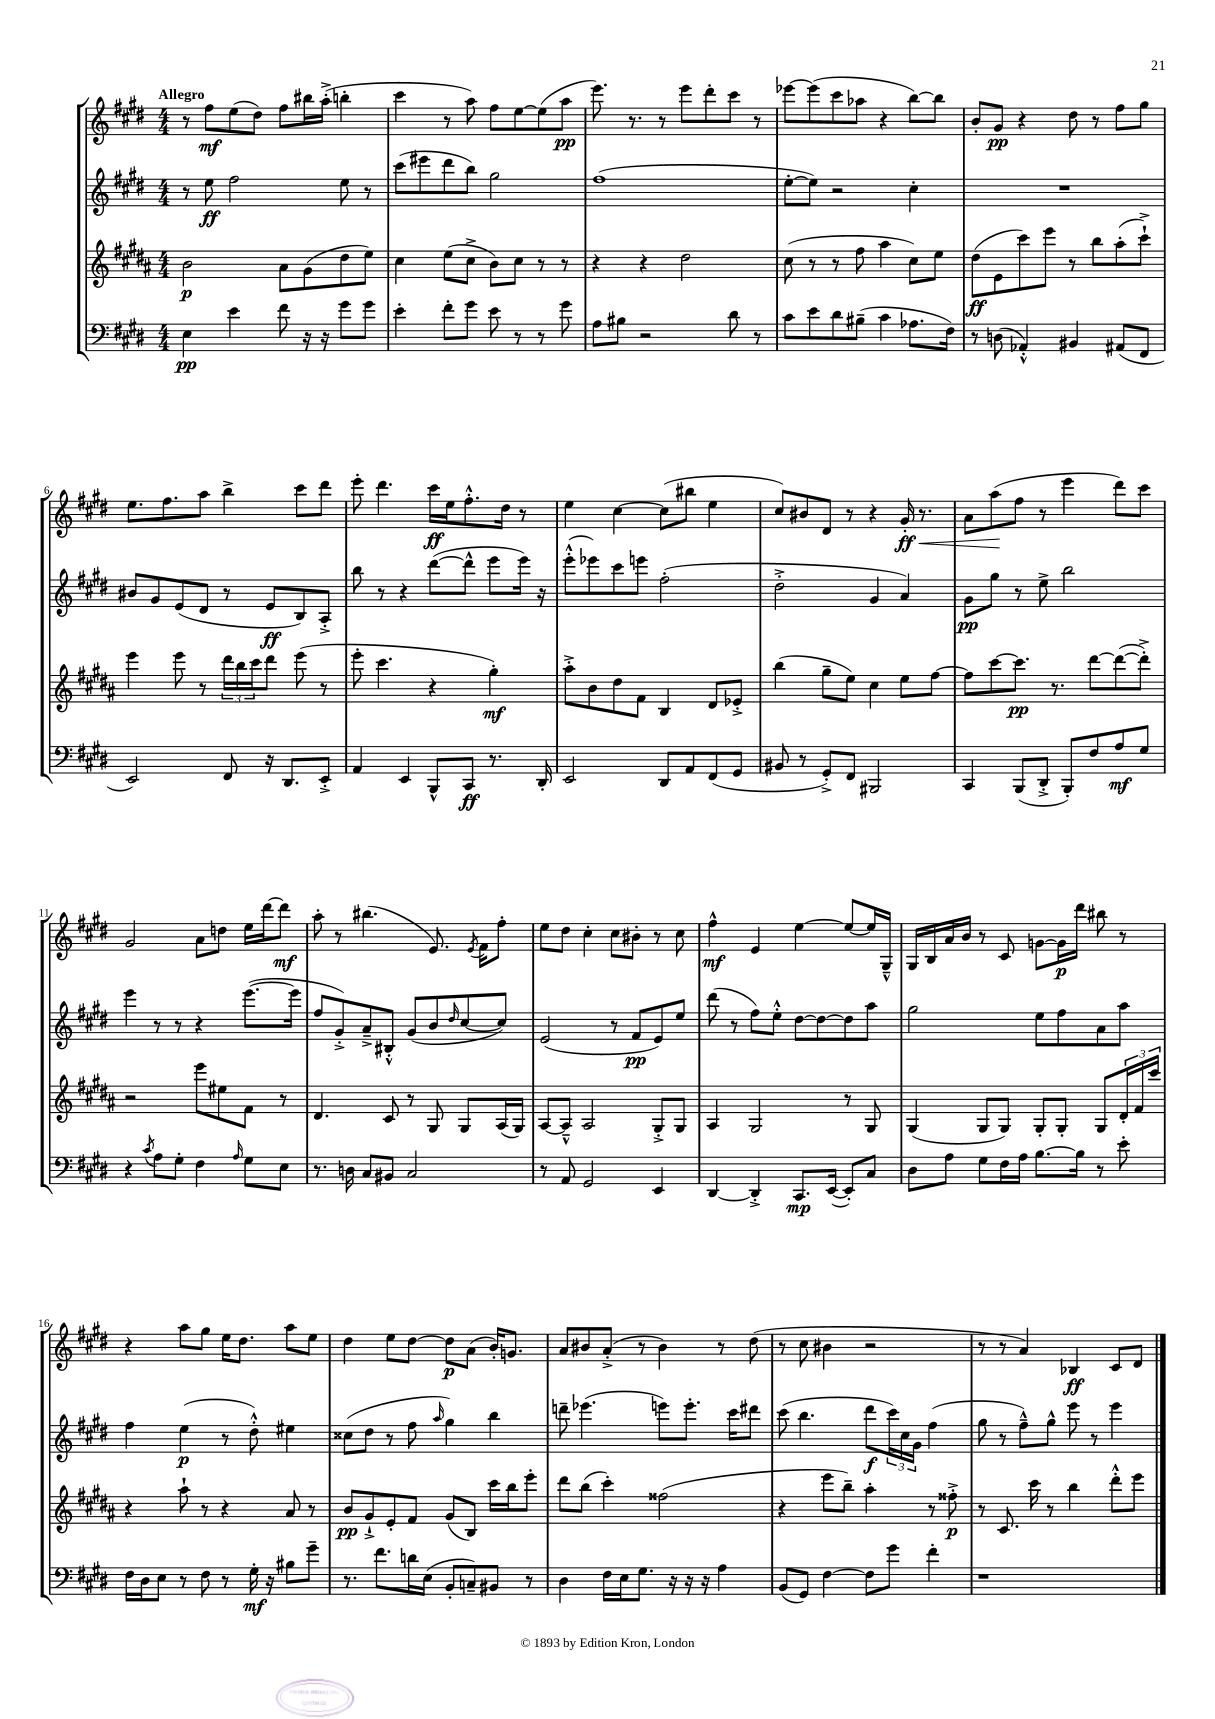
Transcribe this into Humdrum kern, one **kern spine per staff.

**kern	**kern	**kern	**kern
*staff4	*staff3	*staff2	*staff1
*clefF4	*clefG2	*clefG2	*clefG2
*k[f#c#g#d#]	*k[f#c#g#d#a#]	*k[f#c#g#d#]	*k[f#c#g#d#]
*M4/4	*M4/4	*M4/4	*M4/4
4E	2b	8r	8r
.	.	8ee	8ff#
4e	.	2ff#	(8ee
.	.	.	8dd#)
8f#	8a#	.	8ff#
16r	(8g#	.	16bb#
16r	.	.	(16aa'^
8g#	8dd#	8ee	4bb'
8g#	8ee)	8r	.
=	=	=	=
4e'	4cc#	(8ccc#	4ccc#
.	.	8eee#	.
8f#'	(8ee	8ddd#	8r
8g#	8cc#^	8bb)	8aa)
8e	8b)	2gg#	8ff#
8r	8cc#	.	[8ee
8r	8r	.	(8ee]
8g#	8r	.	8aa
=	=	=	=
8A	4r	(1ff#	8.eee)
8B#	.	.	.
.	.	.	8.r
2r	4r	.	.
.	.	.	8r
.	2dd#	.	8eee
.	.	.	8ddd#'
8d#	.	.	8ccc#
8r	.	.	8r
=	=	=	=
8c#	(8cc#	[8ee'	[8eee-
8e	8r	8ee])	(8eee-]
8d#	8r	2r	8ccc#
(8B#~	8ff#	.	8aa-
4c#	4aa#	.	4r
8.A-	8cc#)	4cc#'	[8bb)
.	8ee	.	8bb]
16F#)	.	.	.
=	=	=	=
8r	(8dd#	1r	8b'
(8D	8e	.	8g#
4AA-'^^)	8ccc#)	.	4r
.	8eee	.	.
4BB#	8r	.	8dd#
.	8bb	.	8r
(8AA#	(8aa#'	.	8ff#
8FF#	8ccc#`^)	.	8gg#
=	=	=	=
2EE)	4eee	8b#	8.ee
.	.	8g#	.
.	.	.	8.ff#
.	8eee	(8e	.
.	8r	8d#	8aa
8FF#	24ddd#	8r	4bb^
.	24bb	.	.
.	24ccc#	.	.
16r	8ddd#	8e	.
8.DD#	.	.	.
.	(8eee	8B)	8ccc#
8EE'^	8r	8A'^	8ddd#
=	=	=	=
4AA	8eee'	8bb	8eee'
.	4.ccc#	8r	4.ddd#
4EE	.	4r	.
8BBB^^	4r	([8ddd#	16ccc#
.	.	.	16ee
8CC#	.	8ddd#^^]	8.ff#'^^
8.r	4gg#')	8eee	.
.	.	.	16dd#
.	.	16eee)	8r
16DD#'	.	16r	.
=	=	=	=
2EE	8aa#'^	(8eee'^^	4ee
.	8b	8eee-)	.
.	8dd#	8ccc#	[4cc#
.	8f#	8eee	.
8DD#	4B	(2ff#'	(8cc#]
8AA	.	.	8bb#
(8FF#	8d#	.	4ee
8GG#	8e-'^	.	.
=	=	=	=
8BB#	(4bb	2dd#'^	8cc#)
8r	.	.	8b#
8GG#'^)	8gg#~	.	8d#
8FF#	8ee)	.	8r
2BBB#	4cc#	4g#	4r
.	8ee	4a)	16g#'
.	.	.	8.r
.	[8ff#	.	.
=	=	=	=
4CC#	8ff#]	8g#	8a
.	[8ccc#	8gg#	(8aa
(8BBB	8.ccc#]	8r	8ff#
8DD#'^	.	8ee^	8r
.	8.r	.	.
8BBB')	.	2bb	4eee
8F#	[8ddd#	.	.
8A	(8ddd#_	.	8ddd#)
8G#	8ddd#'^])	.	8ccc#
=	=	=	=
4r	2r	4eee	2g#
8qc#	.	.	.
8A	.	8r	.
8G#'	.	8r	.
4F#	8eee	4r	8a
.	8ee#	.	8dd
16qqA	.	.	.
8G#	8f#	([8.eee	16ee
.	.	.	[16ddd#
8E	8r	.	8ddd#]
.	.	16eee]	.
=	=	=	=
8.r	4.d#	8ff#	8aa'
.	.	8g#'^)	8r
16D	.	.	.
8C#	.	8a~^	(4.bb#
8BB#	8c#	8B#'^^	.
2C#	8r	(8g#	.
.	8G#	8b	8.e)
.	.	16qqdd#	.
.	8G#	[8cc#	.
.	.	.	8qe
.	.	.	16f#
.	(16A#	8cc#])	8ff#'
.	16G#)	.	.
=	=	=	=
8r	[8A#	(2e	8ee
8AA	8A#~^^]	.	8dd#
2GG#	2A#	.	4cc#'
.	.	8r	8cc#
.	.	8f#	8b#'
4EE	8G#'^	8e)	8r
.	8G#	8ee	8cc#
=	=	=	=
[4DD#	4A#	(8ddd#	4ff#^^
.	.	8r	.
4DD#'^]	2G#	8ff#)	4e
.	.	8ee'^^	.
8.CC#	.	[8dd#	[4ee
.	.	8dd#_	.
([16EE	.	.	.
8EE'])	8r	8dd#]	8ee_
8C#	8G#	8aa	16ee]
.	.	.	16G#~^^
=	=	=	=
8D#	(4G#	2gg#	16G#
.	.	.	16B
8A	.	.	16a
.	.	.	16b
8G#	8G#	.	8r
16F#	8G#)	.	8c#
16A	.	.	.
[8.B	8G#'	8ee	[8g
.	8G#'	8ff#	16g]
16B]	.	.	16ddd#
8r	8G#	8a	8bb#
8e'	24d#'	8aa	8r
.	24f#	.	.
.	24ccc#	.	.
=	=	=	=
16F#	4r	4ff#	4r
16D#	.	.	.
8E	.	.	.
8r	8aa#`	(4ee	8aa
8F#	8r	.	8gg#
8r	4r	8r	16ee
.	.	.	8.dd#
16G#'	.	8dd#'^^)	.
16r	.	.	.
8B#	8a#	4ee#	8aa
8g#~	8r	.	8ee
=	=	=	=
8.r	8b	(8cc##	4dd#
.	8g#`^	8dd#	.
8.f#	.	.	.
.	8e'	8r	8ee
16d	8f#	8ff#	[8dd#
(16E	.	.	.
.	.	16qqaa	.
8BB'	(8g#	4gg#)	8dd#]
8C~)	8B)	.	(8a
8BB#	16ccc#	4bb	16b')
.	16bb	.	8.g
8r	8eee'	.	.
=	=	=	=
4D#	8ddd#	8ddd~	8a
.	(8bb	(4.eee-	8b#
16F#	4ccc#')	.	(8a'^
16E	.	.	.
8.G#	.	.	8r
.	(2ff##	8eee)	4b#)
16r	.	.	.
16r	.	8.eee'	.
16r	.	.	.
4A	.	.	8r
.	.	16ccc#	.
.	.	8ddd#	(8dd#
=	=	=	=
(8BB	4r	(8ccc#	8r
8GG#)	.	4.bb	8cc#
[4F#	8eee	.	4b#
.	8bb~)	.	.
8F#]	4aa#'	8ddd#	2r
8g#	.	24ccc#)	.
.	.	24cc#	.
.	.	24g#	.
4f#'	8r	(4ff#	.
.	8ff##'^	.	.
=	=	=	=
1r	8r	8gg#	8r
.	8.c#	8r	8r
.	.	8ff#~^^)	4a)
.	16ccc#	.	.
.	8r	8gg#^^	.
.	4bb	8eee	4B-
.	.	8r	.
.	8ddd#'^^	4eee	8c#
.	8eee	.	8d#
==	==	==	==
*-	*-	*-	*-
